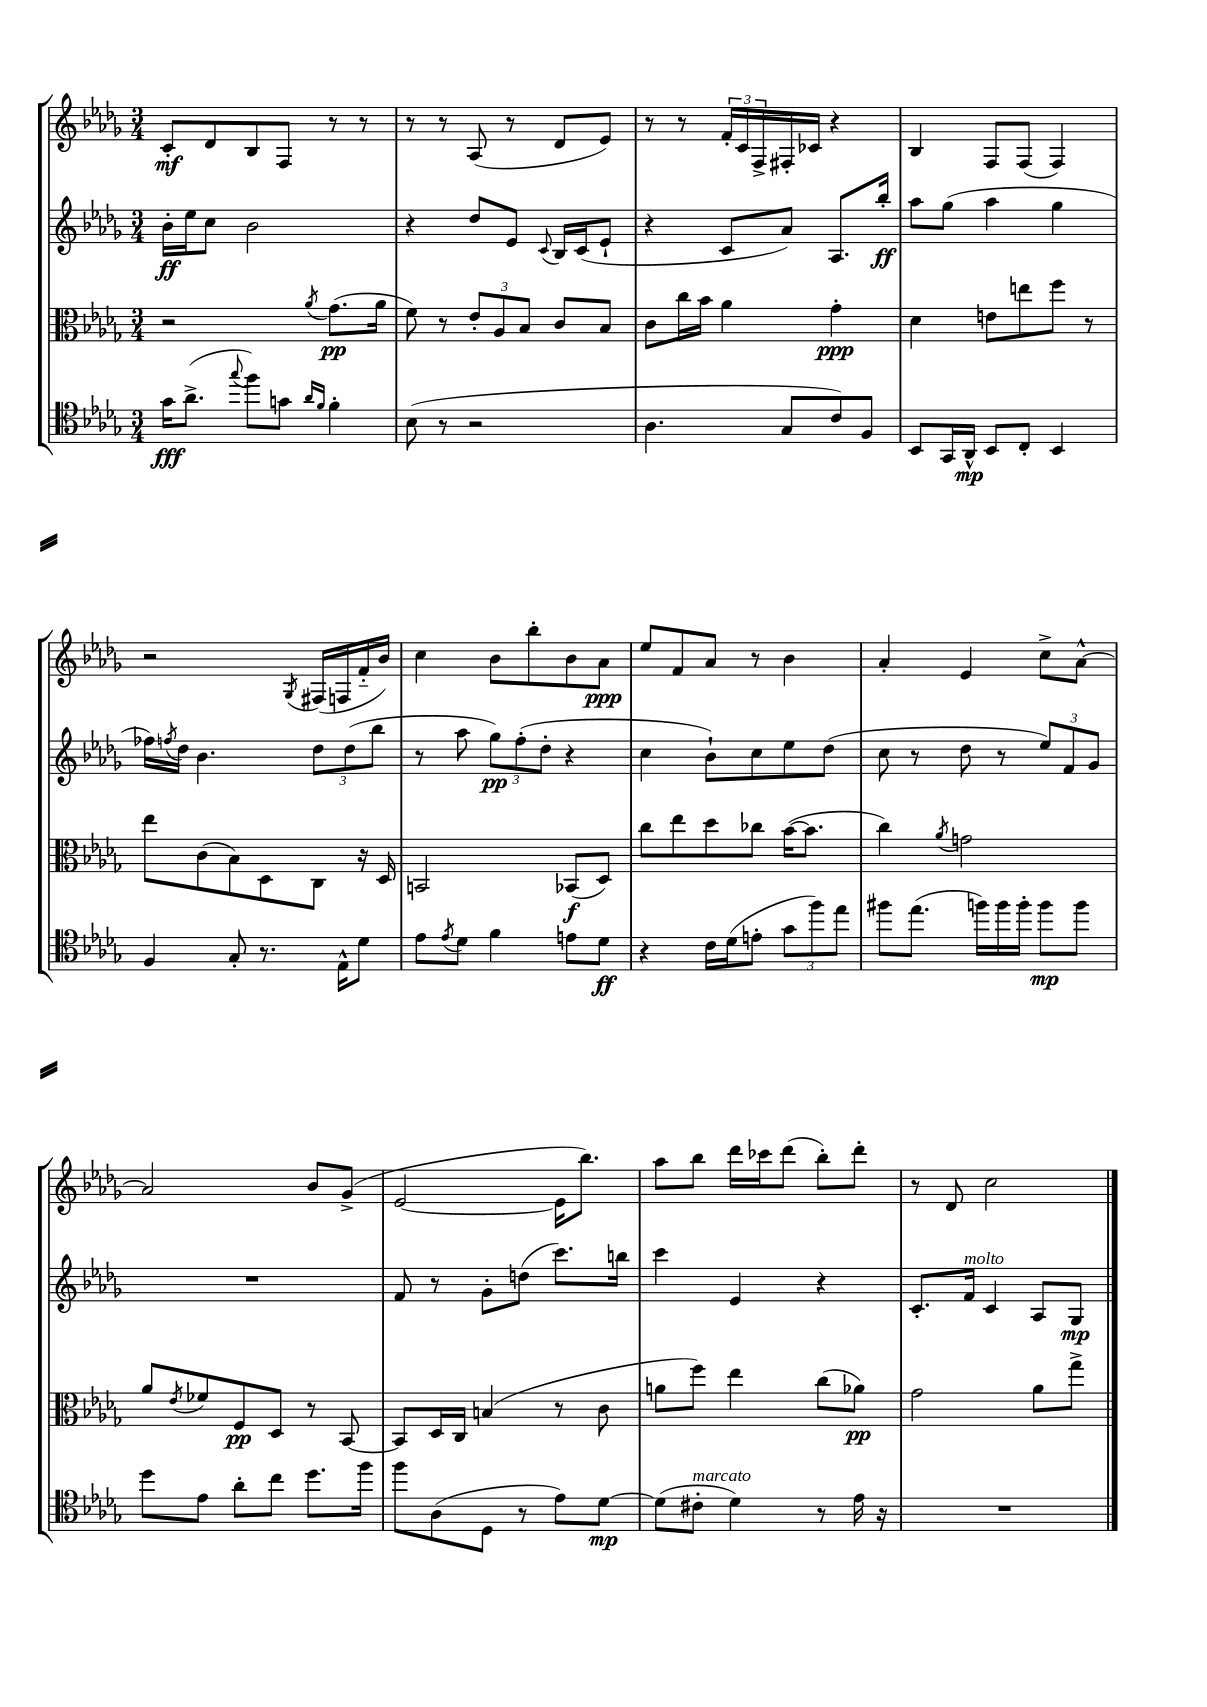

**kern	**kern	**kern	**kern
*staff4	*staff3	*staff2	*staff1
*clefC4	*clefC3	*clefG2	*clefG2
*k[b-e-a-d-g-]	*k[b-e-a-d-g-]	*k[b-e-a-d-g-]	*k[b-e-a-d-g-]
*M3/4	*M3/4	*M3/4	*M3/4
16g-	2r	16b-'	8c'
(8.a-^	.	16ee-	.
.	.	8cc	8d-
8qqgg-	.	.	.
8ff)	.	2b-	8B-
8g	.	.	8F
16qqa-	.	.	.
16qqf	8qa-	.	.
4f'	(8.g-	.	8r
.	.	.	8r
.	16a-	.	.
=	=	=	=
(8B-	8f)	4r	8r
8r	8r	.	8r
2r	12e-'	8dd-	(8A-
.	12A-	.	.
.	.	8e-	8r
.	12B-	.	.
.	.	8qqc	.
.	8c	16B-	8d-
.	.	(16c	.
.	8B-	8e-`	8e-)
=	=	=	=
4.A-	8c	4r	8r
.	16cc	.	8r
.	16b-	.	.
.	4a-	8c	24f'
.	.	.	24c
.	.	.	24F^
8G-	.	8a-)	16F#'
.	.	.	16c-
8c)	4g-'	8.A-	4r
8F	.	.	.
.	.	16bb-'	.
=	=	=	=
8BB-	4d-	8aa-	4B-
16GG-	.	(8gg-	.
16AA-^^	.	.	.
8BB-	8e	4aa-	8F
8C'	8ee	.	(8F
4BB-	8ff	4gg-	4F)
.	8r	.	.
=	=	=	=
4F	8ee-	16ff-)	2r
.	.	8qff	.
.	.	16dd-	.
.	(8c	4.b-	.
8G-'	8B-)	.	.
8.r	8D-	.	.
.	.	.	8qG-
.	8C	12dd-	(16F#
16E-^^	.	.	16F
.	.	(12dd-	.
8d-	16r	.	16f'~
.	.	12bb-	.
.	16D-	.	16b-)
=	=	=	=
8e-	2BB	8r	4cc
8qe-	.	.	.
8d-	.	8aa-	.
4f	.	12gg-)	8b-
.	.	(12ff'	.
.	.	.	8bb-'
.	.	12dd-'	.
8e	(8BB-	4r	8b-
8d-	8D-)	.	8a-
=	=	=	=
4r	8cc	4cc	8ee-
.	8ee-	.	8f
16c	8dd-	8b-`)	8a-
(16d-	.	.	.
8e'	8cc-	8cc	8r
12g-	([16b-	8ee-	4b-
.	8.b-]	.	.
12ff)	.	.	.
.	.	(8dd-	.
12ee-	.	.	.
=	=	=	=
8ff#	4cc)	8cc	4a-'
(8.ee-	.	8r	.
.	8qa-	.	.
.	2g	8dd-	4e-
16ff)	.	.	.
16ff	.	8r	.
16ff'	.	.	.
8ff	.	12ee-)	8cc^
.	.	12f	.
8ff	.	.	[8a-^^
.	.	12g-	.
=	=	=	=
8dd-	8a-	2.r	2a-]
.	8qe-	.	.
8e-	8f-	.	.
8a-'	8F	.	.
8cc	8D-	.	.
8.dd-	8r	.	8b-
.	[8BB-	.	(8g-^
16ff	.	.	.
=	=	=	=
8ff	8BB-]	8f	[2e-
(8A-	16D-	8r	.
.	16C	.	.
8D-	(4B	8g-'	.
8r	.	(8dd	.
8e-)	8r	8.ccc)	16e-]
.	.	.	8.bb-)
[8d-	8c	.	.
.	.	16bb	.
=	=	=	=
(8d-]	8a	4ccc	8aa-
8c#'	8ff)	.	8bb-
4d-)	4ee-	4e-	16ddd-
.	.	.	16ccc-
.	.	.	(8ddd-
8r	(8cc	4r	8bb-')
16e-	8a-)	.	8ddd-'
16r	.	.	.
=	=	=	=
2.r	2g-	8.c'	8r
.	.	.	8d-
.	.	16f	.
.	.	4c	2cc
.	8a-	8A-	.
.	8gg-^	8G-	.
==	==	==	==
*-	*-	*-	*-
